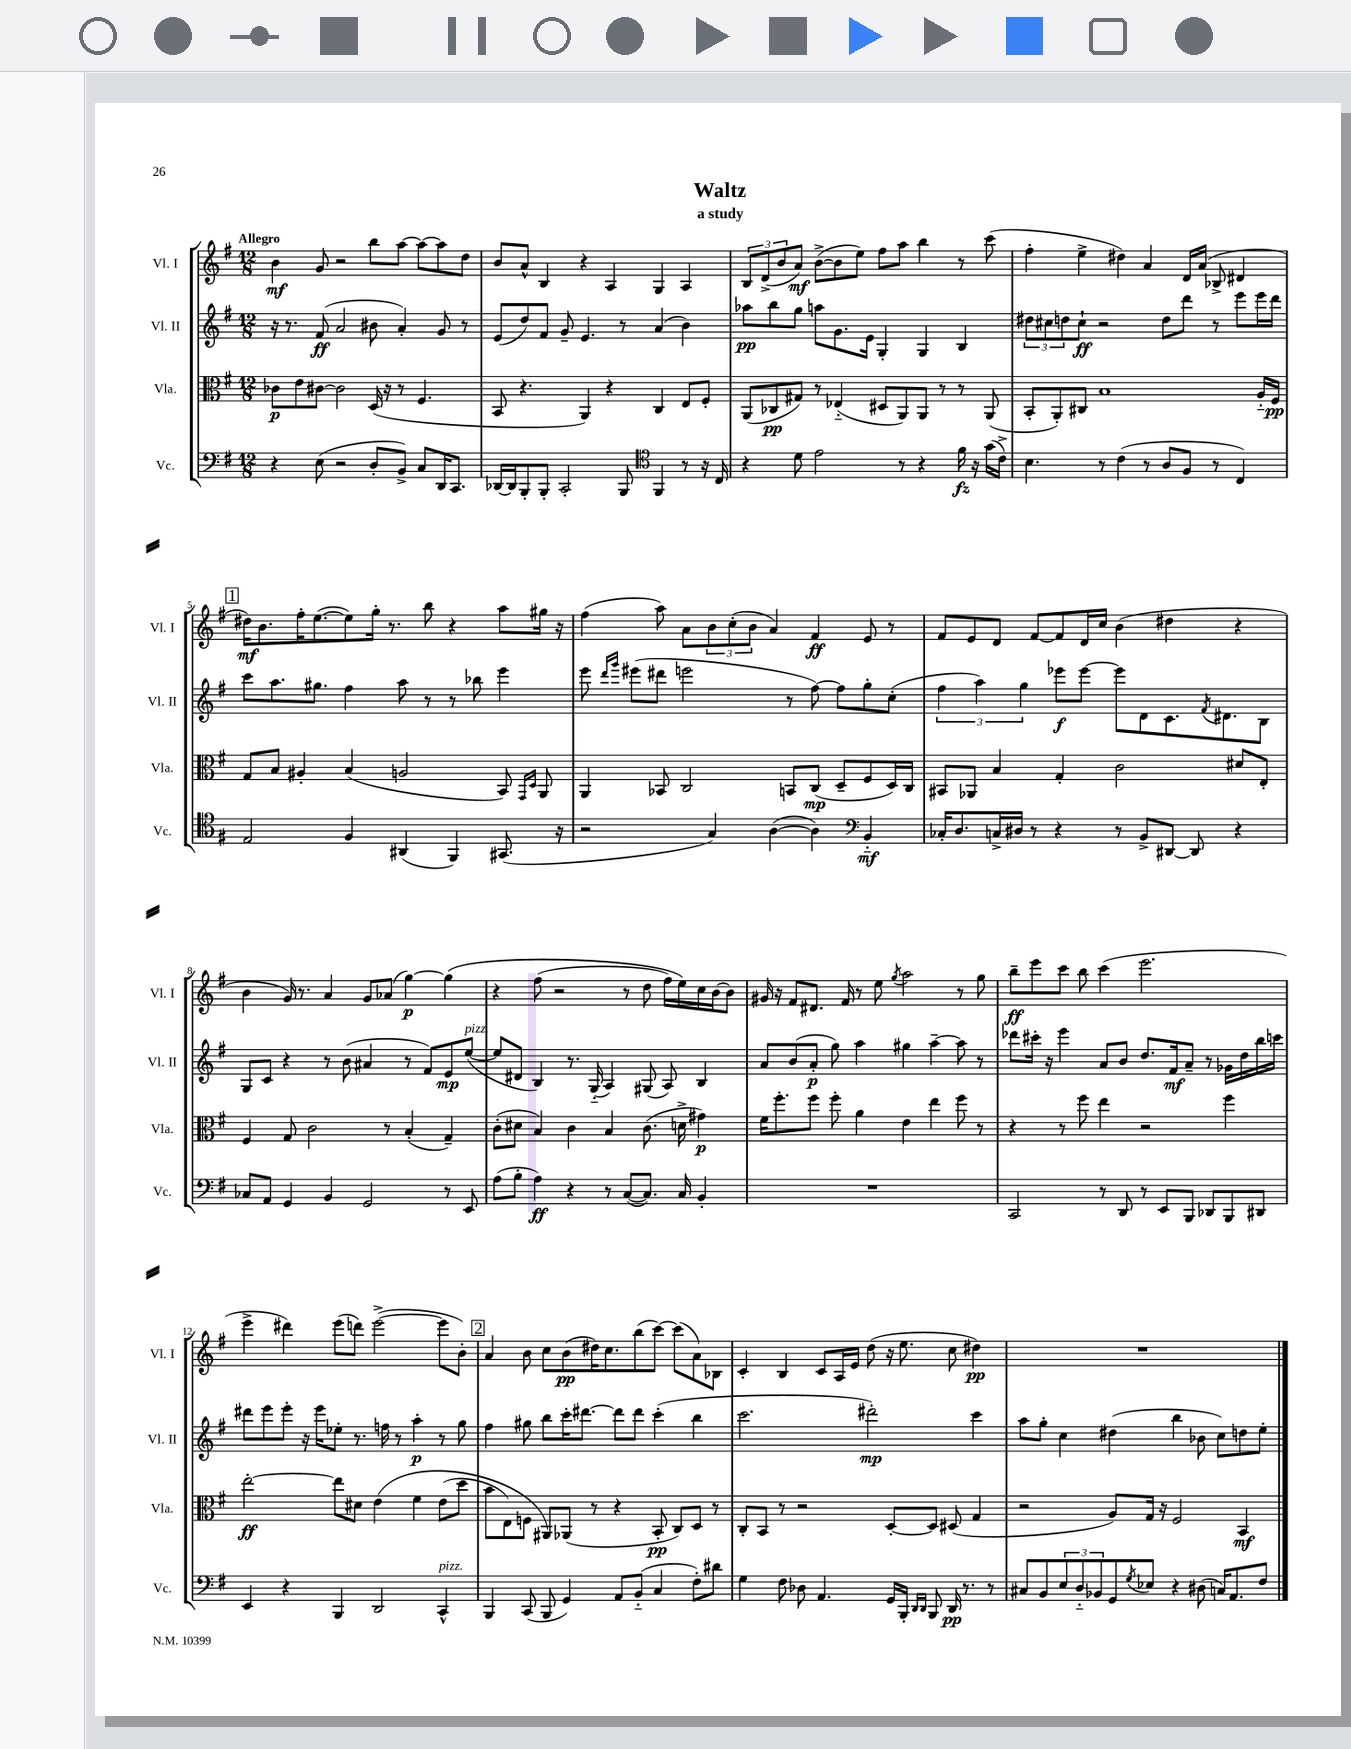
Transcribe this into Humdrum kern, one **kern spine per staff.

**kern	**dynam	**kern	**dynam	**kern	**dynam	**kern	**dynam
*part4	*part4	*part3	*part3	*part2	*part2	*part1	*part1
*staff4	*staff4	*staff3	*staff3	*staff2	*staff2	*staff1	*staff1
*I"Vc.	*	*I"Vla.	*	*I"Vl. II	*	*I"Vl. I	*
*I'Vc.	*	*I'Vla.	*	*I'Vl. II	*	*I'Vl. I	*
*clefF4	*	*clefC3	*	*clefG2	*	*clefG2	*
*k[f#]	*	*k[f#]	*	*k[f#]	*	*k[f#]	*
*M12/8	*	*M12/8	*	*M12/8	*	*M12/8	*
=1	=1	=1	=1	=1	=1	=1	=1
!	!	!	!	!	!	!LO:TX:a:B:t=Allegro	!
4r	.	8c-X\L	p	16r	.	4b\	mf
.	.	.	.	8.r	.	.	.
.	.	8e\	.	.	.	.	.
(8E\	.	[8c#X\J	.	(8f#/	ff	8g/	.
2r	.	2c#\]	.	2a/	.	2r	.
8D'/L	.	(16D/	.	8b#X\	.	8bb\L	.
.	.	16r	.	.	.	.	.
8BB^/J)	.	8r	.	4a'/)	.	[8aa\J	.
8C/L	.	4.F#/	.	.	.	8aa\L_	.
16DD/K	.	.	.	8g/	.	8aa\]	.
8.CC/J	.	.	.	.	.	.	.
.	.	.	.	8r	.	8dd\J	.
=2	=2	=2	=2	=2	=2	=2	=2
[16DD-X/LL	.	8BB/	.	(8e/L	.	8b/L	.
16DD-/J]	.	.	.	.	.	.	.
8BBB'/	.	4.r	.	8dd/)	.	8a^^/J	.
8BBB'/J	.	.	.	8f#/J	.	4B/	.
2CC'/	.	.	.	8g~/	.	.	.
.	.	4AA/)	.	4.e/	.	4r	.
.	.	4r	.	.	.	4A/	.
8BBB/	.	.	.	8r	.	.	.
*clefC4	*	*	*	*	*	*	*
4FF#/	.	4C/	.	(4a/	.	4G/	.
8r	.	8E/L	.	4b\)	.	4A/	.
16r	.	8F#'/J	.	.	.	.	.
16C/	.	.	.	.	.	.	.
=3	=3	=3	=3	=3	=3	=3	=3
4r	.	(8AA/L	.	8aa-X\L	pp	12B/L	.
.	.	.	.	.	.	(12d^/	.
.	.	8C-X/	pp	8bb\	.	.	.
.	.	.	.	.	.	12b/	.
8d\	.	8G#X/J)	.	8gg\J	.	8a/J)	mf
2e\	.	8r	.	8aan\L	.	([8b^\L	.
.	.	(4E-X/	.	8.g\	.	8b\]	.
.	.	.	.	.	.	8ee\J)	.
.	.	.	.	16e\Jk	.	.	.
.	.	8D#X/L	.	4G'/	.	8ff#\L	.
8r	.	8AA/)	.	.	.	8aa\J	.
4r	.	8AA/J	.	4G/	.	4bb\	.
.	.	8r	.	.	.	.	.
16f#\	fz	8r	.	4B/	.	8r	.
16r	.	.	.	.	.	.	.
(16g\LL	.	(8AA/	.	.	.	(8ccc\	.
16c^\JJ)	.	.	.	.	.	.	.
=4	=4	=4	=4	=4	=4	=4	=4
4.B\	.	8BB'/L	.	12dd#X\L	.	4ff#'\	.
.	.	.	.	12cc#X\	.	.	.
.	.	8AA'/)	.	.	.	.	.
.	.	.	.	12ddn\	.	.	.
.	.	8C#X/J	.	8cc#`\J	ff	4ee^\	.
8r	.	1B	.	2r	.	.	.
(4c\	.	.	.	.	.	4dd#X\)	.
8r	.	.	.	.	.	4a/	.
8A/L	.	.	.	8dd\L	.	.	.
8F#/J	.	.	.	8ddd\J	.	16d/LL	.
.	.	.	.	.	.	(16a/JJ	.
8r	.	.	.	8r	.	8B-X^/	.
4C/)	.	.	.	8eee\L	.	4d#X/	.
.	.	16A/LL	.	16eee\L	.	.	.
.	.	16F#/JJ	pp	16ddd\JJ	.	.	.
!!LO:LB:g=z
!!LO:REH:place=s1:t=1
=5	=5	=5	=5	=5	=5	=5	=5
2E/	.	8G/L	.	8ccc\L	.	16dd#X\KL)	mf
.	.	.	.	.	.	8.b\	.
.	.	8B/J	.	8.aa\	.	.	.
.	.	4A#X'/	.	.	.	16ff#'\K	.
.	.	.	.	8.gg#X\J	.	([8.ee\	.
4F#/	.	(4B/	.	4ff#\	.	8ee\])	.
.	.	.	.	.	.	16gg'\Jk	.
.	.	.	.	.	.	8.r	.
(4AA#X/	.	2An/	.	8aa\	.	.	.
.	.	.	.	8r	.	8bb\	.
4FF#/)	.	.	.	8r	.	4r	.
.	.	.	.	8bb-X\	.	.	.
(8.GG#X/	.	8BB/)	.	4eee\	.	8aa\L	.
.	.	16qqGG/LL	.	.	.	.	.
.	.	16qqD/JJ	.	.	.	.	.
.	.	8AA/	.	.	.	16gg#X\Jk	.
16r	.	.	.	.	.	16r	.
=6	=6	=6	=6	=6	=6	=6	=6
2r	.	4AA/	.	8eee\	.	(4ff#\	.
.	.	.	.	16qqddd/LL	.	.	.
.	.	.	.	16qqggg/JJ	.	.	.
.	.	.	.	(8eee#X\L	.	.	.
.	.	8BB-X/	.	8ddd#X\J	.	8aa\)	.
.	.	2C/	.	2eeen\	.	8a\L	.
4G/)	.	.	.	.	.	12b\	.
.	.	.	.	.	.	(12cc'\	.
.	.	.	.	.	.	12b\J	.
([4A\	.	.	.	.	.	4a/)	.
.	.	8BBn/L	.	8r	.	.	.
4A\])	.	(8C/J	mp	[8ff#\)	.	4f#/	ff
.	.	8D~/L	.	8ff#\L]	.	.	.
*clefF4	*	*	*	*	*	*	*
4BB/	mf	8F#/	.	8gg'\	.	8e/	.
.	.	16D/L)	.	(8cc'\J	.	8r	.
.	.	16C/JJ	.	.	.	.	.
=7	=7	=7	=7	=7	=7	=7	=7
16C-X'/KL	.	8BB#X/L	.	6ff#\	.	8f#/L	.
8.D/	.	.	.	.	.	.	.
.	.	8AA-X/J	.	.	.	8e/	.
.	.	.	.	6aa\)	.	.	.
16Cn^/L	.	4B/	.	.	.	8d/J	.
16D#X/JJ	.	.	.	.	.	.	.
.	.	.	.	6gg\	.	.	.
8r	.	.	.	.	.	[8f#/L	.
4r	.	4G'/	.	8eee-X\L	f	8f#/]	.
.	.	.	.	[8eee-\J	.	16d/L	.
.	.	.	.	.	.	16cc/JJ	.
8r	.	2c\	.	8eee-\L]	.	(4b\	.
8BB^/L	.	.	.	8d\	.	.	.
[8DD#X/J	.	.	.	8.c\	.	4dd#X\	.
8DD#/]	.	.	.	.	.	.	.
.	.	.	.	8qf#/	.	.	.
.	.	.	.	8.d#X\	.	.	.
4r	.	8d#X/L	.	.	.	4r	.
.	.	8E'/J	.	8B\J	.	.	.
!!LO:LB:g=z
=8	=8	=8	=8	=8	=8	=8	=8
8C-X/L	.	4F#/	.	8G/L	.	4b\	.
8AA/J	.	.	.	8c/J	.	.	.
4GG/	.	8G/	.	4r	.	16g/)	.
.	.	.	.	.	.	8.r	.
.	.	2c\	.	.	.	.	.
4BB/	.	.	.	8r	.	4a/	.
.	.	.	.	(8b\	.	.	.
2GG/	.	.	.	4a#X/	.	8g/L	.
.	.	8r	.	.	.	(8a-X/J	.
.	.	(4B'/	.	8r	.	[4gg\)	p
.	.	.	.	8f#/L)	.	.	.
8r	.	4G~/)	.	8e/	mp	(4gg\]	.
!	!	!	!	!LO:TX:a:i:t=pizz.	!	!	!
8EE/	.	.	.	([8ee/J	.	.	.
=9	=9	=9	=9	=9	=9	=9	=9
(8A\L	.	(8c'\L	.	8ee/L]	.	4r	.
8B'\J	.	8d#X\J	.	8d#X/J	.	.	.
4A\)	ff	4B/)	.	4B/)	.	(8ff#\	.
.	.	.	.	.	.	2r	.
4r	.	4c\	.	8.r	.	.	.
.	.	.	.	(16G/	.	.	.
8r	.	4B/	.	4A/)	.	.	.
([8C/L	.	.	.	.	.	8r	.
8.C/J])	.	(8.c\	.	(8G#X/	.	8dd\	.
.	.	.	.	8A/)	.	16ff#\LL)	.
16C/	.	16dn^\	.	.	.	16ee\)	.
4BB'/	.	4g#X\)	p	4B/	.	16cc\	.
.	.	.	.	.	.	[16b\J	.
.	.	.	.	.	.	8b\J]	.
=10	=10	=10	=10	=10	=10	=10	=10
1.r	.	16f#\KL	.	8a/L	.	16g#X/	.
.	.	8.ff#'\	.	.	.	16r	.
.	.	.	.	(8b/	.	8f#/L	.
.	.	8ff#\J	.	8a'/J	p	8.d#X/J	.
.	.	8ff#'\	.	8gg\)	.	.	.
.	.	.	.	.	.	16f#/	.
.	.	4a\	.	4aa\	.	8r	.
.	.	.	.	.	.	8ee\	.
.	.	.	.	.	.	8qgg/	.
.	.	4e\	.	4gg#X\	.	2aa\	.
.	.	4ee\	.	[4aa~\	.	.	.
.	.	8ff#\	.	8aa\]	.	8r	.
.	.	8r	.	8r	.	8gg\	.
=11	=11	=11	=11	=11	=11	=11	=11
2CC/	.	4r	.	8ddd-X\L	.	8bb~\L	ff
.	.	.	.	16ccc#X'\Jk	.	8eee\	.
.	.	.	.	16r	.	.	.
.	.	8r	.	4eee\	.	8ccc\J	.
.	.	8ff#\	.	.	.	8bb\	.
8r	.	4ee\	.	8a/L	.	(4ccc\	.
8DD/	.	.	.	8b/J	.	.	.
8r	.	2r	.	8.dd/L	.	2.eee\	.
8EE/L	.	.	.	.	.	.	.
.	.	.	.	16f#/k	mf	.	.
8BBB/J	.	.	.	8a~/J	.	.	.
8DD-X/L	.	.	.	8r	.	.	.
8BBB/	.	4ff#\	.	16g-X\LL	.	.	.
.	.	.	.	16dd\	.	.	.
8DD#X/J	.	.	.	16bb\	.	.	.
.	.	.	.	16cccn\JJ	.	.	.
!!LO:LB:g=z
=12	=12	=12	=12	=12	=12	=12	=12
4EE/	.	[2ee'\	ff	8ddd#X\L	.	4eee^\	.
.	.	.	.	8eee\	.	.	.
4r	.	.	.	8eee'\J	.	4ddd#X\)	.
.	.	.	.	16r	.	.	.
.	.	.	.	16eee\KL	.	.	.
4BBB/	.	8ee\L]	.	8ee-X'\J	.	(8eee\L	.
.	.	8d#X\J	.	8.r	.	8dddn\J)	.
2DD/	.	(4e\	.	.	.	([2eee^\	.
.	.	.	.	16ffn\	.	.	.
.	.	.	.	8r	.	.	.
.	.	4f#\	.	4aa'\	p	.	.
!LO:TX:a:i:t=pizz.	!	!	!	!	!	!	!
4CC^^/	.	(8e\L	.	8r	.	8eee\L]	.
.	.	8dd\J	.	8gg\	.	8b'\J)	.
!!LO:REH:place=s1:t=2
=13	=13	=13	=13	=13	=13	=13	=13
4BBB/	.	8b\L	.	4ff#\	.	4a/	.
.	.	8E\)	.	.	.	.	.
(8CC/	.	8Fn\J	.	8gg#X\	.	8b\	.
8BBB/	.	8AA#X/L)	.	8bb\L	.	8cc\L	.
4GG/)	.	(8AA-X/J	.	16ccc'\K	.	(8b\	pp
.	.	.	.	[8.ddd#X\J	.	.	.
.	.	8r	.	.	.	16dd#X\K)	.
.	.	.	.	.	.	8.cc\	.
8AA/L	.	4r	.	8ddd#\L]	.	.	.
(8BB/J	.	.	.	8ddd#\J	.	(8bb\	.
4C/	.	8BB'/	pp	(4ccc'\	.	[8ccc\J)	.
.	.	8C/L)	.	.	.	(8ccc\L]	.
8F#'\L)	.	8D/J	.	4bb\	.	8a\)	.
8d#X\J	.	8r	.	.	.	8B-X\J	.
=14	=14	=14	=14	=14	=14	=14	=14
4G\	.	8C'/L	.	2.ccc\	.	4c'/	.
.	.	8BB/J	.	.	.	.	.
8F#\	.	8r	.	.	.	4B/	.
8D-X\	.	2r	.	.	.	.	.
4.AA/	.	.	.	.	.	8c/L	.
.	.	.	.	.	.	16A/L	.
.	.	.	.	.	.	16e/JJ	.
.	.	.	.	2ddd#X'\)	mp	(8dd\	.
16GG/LL	.	[8D'/L	.	.	.	16r	.
16BBB'/JJ	.	.	.	.	.	8.ee\	.
16qqDD/LL	.	.	.	.	.	.	.
16qqDD/JJ	.	.	.	.	.	.	.
8BBB/	.	8D/J]	.	.	.	.	.
16DD/	pp	(8D#X/	.	.	.	8cc\	.
8.r	.	.	.	.	.	.	.
.	.	4G/	.	4ccc\	.	4dd#X\)	pp
8r	.	.	.	.	.	.	.
=15	=15	=15	=15	=15	=15	=15	=15
8C#X/L	.	2r	.	8aa\L	.	1.r	.
8BB/	.	.	.	8gg'\J	.	.	.
12E/	.	.	.	4cc\	.	.	.
12D/	.	.	.	.	.	.	.
12BB-X/	.	.	.	.	.	.	.
8GG/	.	8A/L)	.	(4dd#X\	.	.	.
8qG/	.	.	.	.	.	.	.
8E-X/J	.	16G/Jk	.	.	.	.	.
.	.	16r	.	.	.	.	.
4r	.	2F#/	.	4bb\	.	.	.
(8D#X\	.	.	.	8b-X\	.	.	.
16Cn/KL)	.	.	.	8cc\L)	.	.	.
8.AA/	.	.	.	.	.	.	.
.	.	4BB/	mf	8ddn\	.	.	.
8F#/J	.	.	.	8ee'\J	.	.	.
==	==	==	==	==	==	==	==
*-	*-	*-	*-	*-	*-	*-	*-
